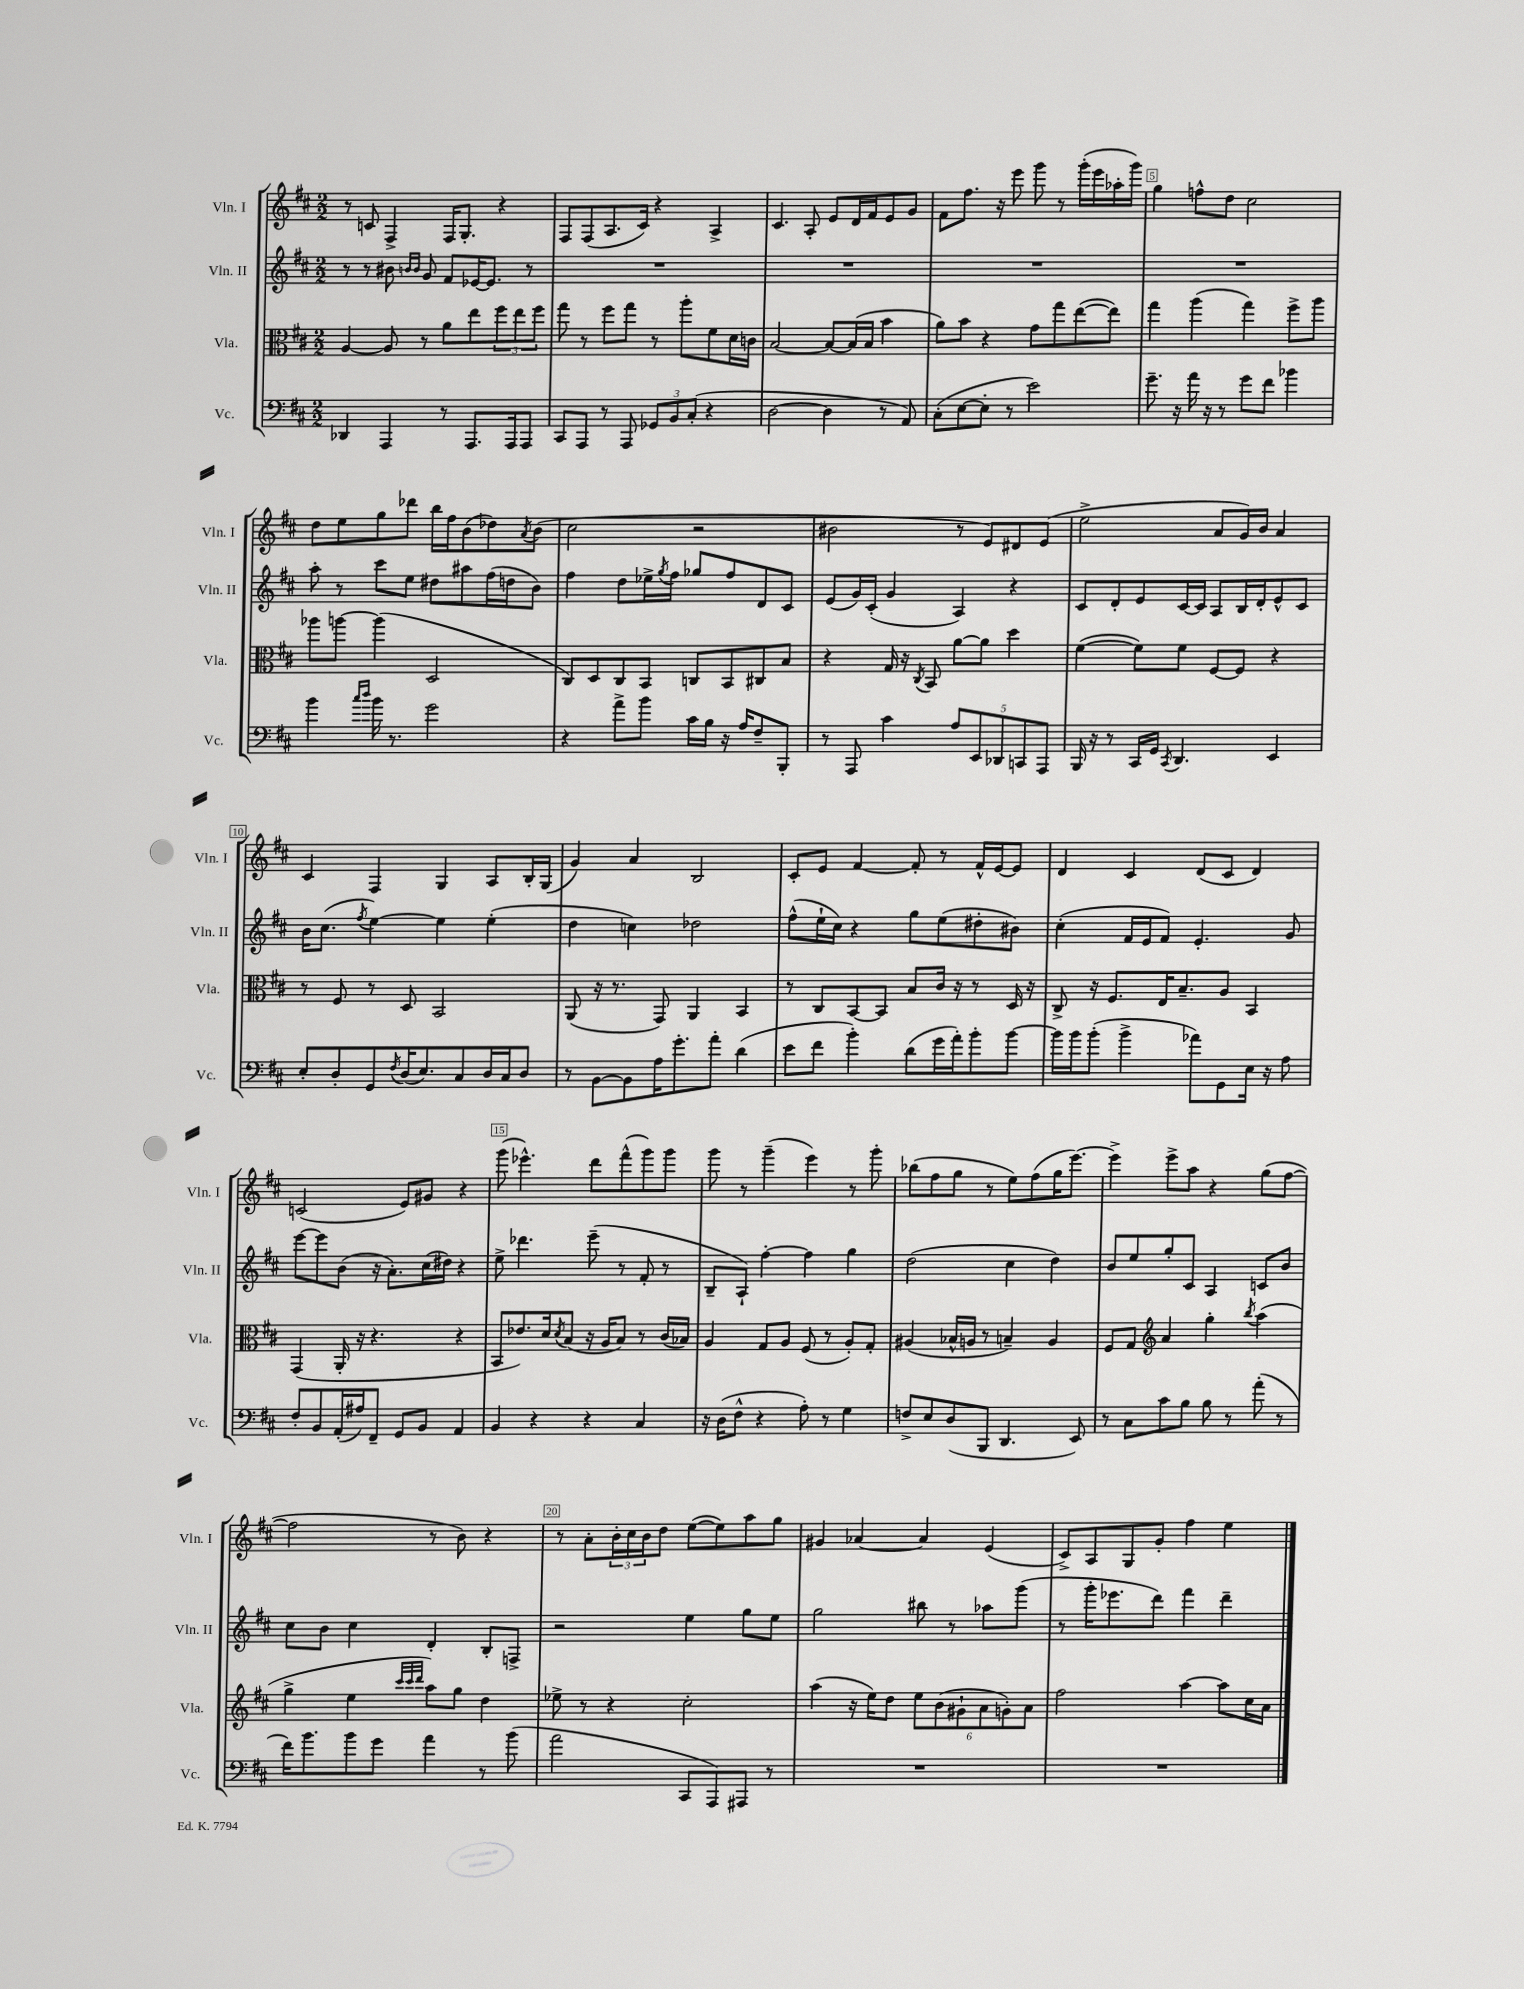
<<
\new StaffGroup <<
\new Staff = "s0" \with { instrumentName = "Vln. I" shortInstrumentName = "Vln. I" } {
    \clef treble \key d \major \numericTimeSignature \time 2/2
    r8 c'8 fis4-> fis16 g8.-. r4 |
    fis8 fis8( a8. cis'16) r4 a4-> |
    cis'4. a8-. e'8 d'16 fis'16 e'8 g'8 |
    fis'8 fis''8. r16 e'''8 g'''8 r8 g'''16-.( e'''16 aes''16-. g'''16) |
    g''4 f''8-^ d''8 cis''2 |
    d''8 e''8 g''8 des'''8 b''16 fis''16 b'8( des''8) \acciaccatura { a'8 } b'8( |
    cis''2 r2 |
    bis'2 r8 e'8) dis'8 e'8( |
    e''2-> a'8 g'16) b'16 a'4 |
    cis'4 fis4 g4 a8 b16-. g16( |
    g'4) a'4 b2 |
    cis'8-. e'8 fis'4~ fis'8-. r8 fis'16-^ e'16~ e'8 |
    d'4 cis'4 d'8( cis'8 d'4) |
    c'2( e'8) gis'8 r4 |
    g'''8( ees'''4.-^) d'''8 fis'''8-^( g'''8) g'''8 |
    g'''8 r8 g'''4--( e'''4) r8 g'''8-. |
    bes''8( fis''8 g''8 r8 e''8) fis''8( g''16 e'''8.~) |
    e'''4-> e'''8-> a''8 r4 g''8( fis''8~ |
    fis''2 r8 b'8) r4 |
    r8 a'8-. \tuplet 3/2 { b'16-. cis''16 b'16 } d''8 e''8~( e''8) a''8 g''8 |
    gis'4 aes'4~ aes'4 e'4( |
    cis'8->) a8 g8 g'8-. fis''4 e''4 \bar "|." |
}
\new Staff = "s1" \with { instrumentName = "Vln. II" shortInstrumentName = "Vln. II" } {
    \clef treble \key d \major \numericTimeSignature \time 2/2
    r8 r8 bis'8 \grace { b'16 b'16 } g'8 fis'8 ees'16~ ees'8. r8 |
    R1 |
    R1 |
    R1 |
    R1 |
    a''8-. r8 cis'''8 e''8 dis''8 ais''8 fis''16( d''16 b'8) |
    fis''4 d''8 ees''16-> \acciaccatura { g''8 } fis''16 ges''8 fis''8 d'8 cis'8 |
    e'8( g'16) cis'16-.( g'4 a4) r4 |
    cis'8 d'8-. e'8 cis'16~ cis'16 a8 b16 d'16-. e'8-^ cis'8 |
    b'16 cis''8.( \acciaccatura { fis''8 } e''4~) e''4 e''4-.( |
    d''4 c''4) des''2 |
    fis''8-^( e''16-! cis''16) r4 g''8 e''8( dis''8-. bis'8) |
    cis''4-.( fis'16 e'16 fis'8) e'4.-. g'8 |
    e'''8~ e'''8 b'8( r16 a'8.-.) cis''16( dis''16) r4 |
    e''8-> des'''4. e'''8--( r8 fis'8-. r8 |
    b8-- a8-!) fis''4~-. fis''4 g''4 |
    d''2( cis''4 d''4) |
    b'8 e''8 g''8-. cis'8 a4 c'8 b'8 |
    cis''8 b'8 cis''4 d'4-. b8-. f8-> |
    r2 e''4 g''8 e''8 |
    g''2 bis''8 r8 aes''8 g'''8( |
    r8 g'''16-. ees'''8. d'''8) fis'''4 d'''4-- \bar "|." |
}
\new Staff = "s2" \with { instrumentName = "Vla." shortInstrumentName = "Vla." } {
    \clef alto \key d \major \numericTimeSignature \time 2/2
    a4~ a8 r8 a'8 e''8 \tuplet 3/2 { fis''8 e''8 fis''8 } |
    g''8 r8 fis''8 g''8 r8 a''8-. fis'8 d'16 c'16 |
    b2~ b8~ b16( b16 b'4 |
    a'8) b'8 r4 g'8 g''8 e''8~( e''8) |
    g''4 a''4( g''4) fis''8-> a''8 |
    aes''8 a''8~ a''4( d2 |
    cis8) d8 cis8 b,8 c8 b,8 cis8 b8 |
    r4 g16 r16 \acciaccatura { cis8 } b,8 a'8~ a'8 d''4 |
    fis'4~( fis'8) fis'8 fis8~ fis8 r4 |
    r8 fis8 r8 d8 b,2 |
    a,8( r16 r8. g,8) a,4 b,4 |
    r8 cis8 b,8~ b,8 b8 cis'16 r16 r8 d16 r16 |
    cis8-> r16 fis8. e16 b8.-- a8 b,4 |
    g,4( a,16-. r16 r4. r4 |
    b,8 ees'8.) d'16 \acciaccatura { d'8 } b8( r16 a16 b8) r8 cis'16( bes16) |
    a4 g8 a8 fis8( r8 a8-.) g8-. |
    ais4( bes16-^ a16 r8 b4--) a4 |
    fis8 g8 \clef treble a'4 g''4-. \acciaccatura { b''8 } a''4( |
    g''4-> e''4 \grace { cis'''32 cis'''32 d'''32 } a''8) g''8 d''4 |
    ees''8-> r8 r4 cis''2-. |
    a''4( r16 e''16) d''8 \tuplet 6/4 { e''8 b'8( gis'8-! a'8 g'8-.) a'8 } |
    fis''2 a''4~ a''8 cis''16 a'16 \bar "|." |
}
\new Staff = "s3" \with { instrumentName = "Vc." shortInstrumentName = "Vc." } {
    \clef bass \key d \major \numericTimeSignature \time 2/2
    des,4 a,,4 r8 a,,8. a,,16 a,,8 |
    cis,8 a,,8 r8 a,,8 \tuplet 3/2 { ges,8 b,8 cis8-.( } r4 |
    d2~ d4 r8 a,8) |
    cis8-.( e8~ e8-. r8 e'2) |
    g'8.-- r16 a'16 r16 r8 g'8 fis'8 bes'4 |
    b'4 \grace { cis''16 d''16 } b'16 r8. g'2 |
    r4 a'8-> b'8 cis'16 b16 r16 a16 fis8-- b,,8-. |
    r8 a,,8 cis'4 \tuplet 5/4 { a8 e,8 des,8 c,8 a,,8 } |
    b,,16 r16 r8 cis,16 g,16 \acciaccatura { cis,8 } d,4. e,4 |
    e8-. d8-. g,8 \acciaccatura { fis8 } d16( e8.) cis8 d16 cis16 d8 |
    r8 b,8~ b,8 a16 g'8.-. a'8-. d'4( |
    e'8 fis'8 b'4-.) d'8( g'16 a'16-.) b'8-. b'8~ |
    b'16 b'16 b'8-.( b'4-> aes'8) g,8 e16 r16 a8 |
    fis8-. b,8 a,16-.( ais16) fis,8-- g,8 b,8 a,4 |
    b,4 r4 r4 cis4 |
    r16 d16( fis8-^ r4 a8-.) r8 g4 |
    f8-> e8 d8( b,,8 d,4. e,8) |
    r8 cis8 cis'8 b8 b8 r8 a'8-.( r8 |
    fis'16) b'8. b'8 g'8 a'4 r8 b'8( |
    a'2 cis,8 a,,8) ais,,8 r8 |
    R1 |
    R1 \bar "|." |
}
>>
>>
\layout { \context { \Score \override BarNumber.break-visibility = ##(#f #t #t) barNumberVisibility = #(every-nth-bar-number-visible 5) \override BarNumber.stencil = #(make-stencil-boxer 0.1 0.3 ly:text-interface::print) } }
